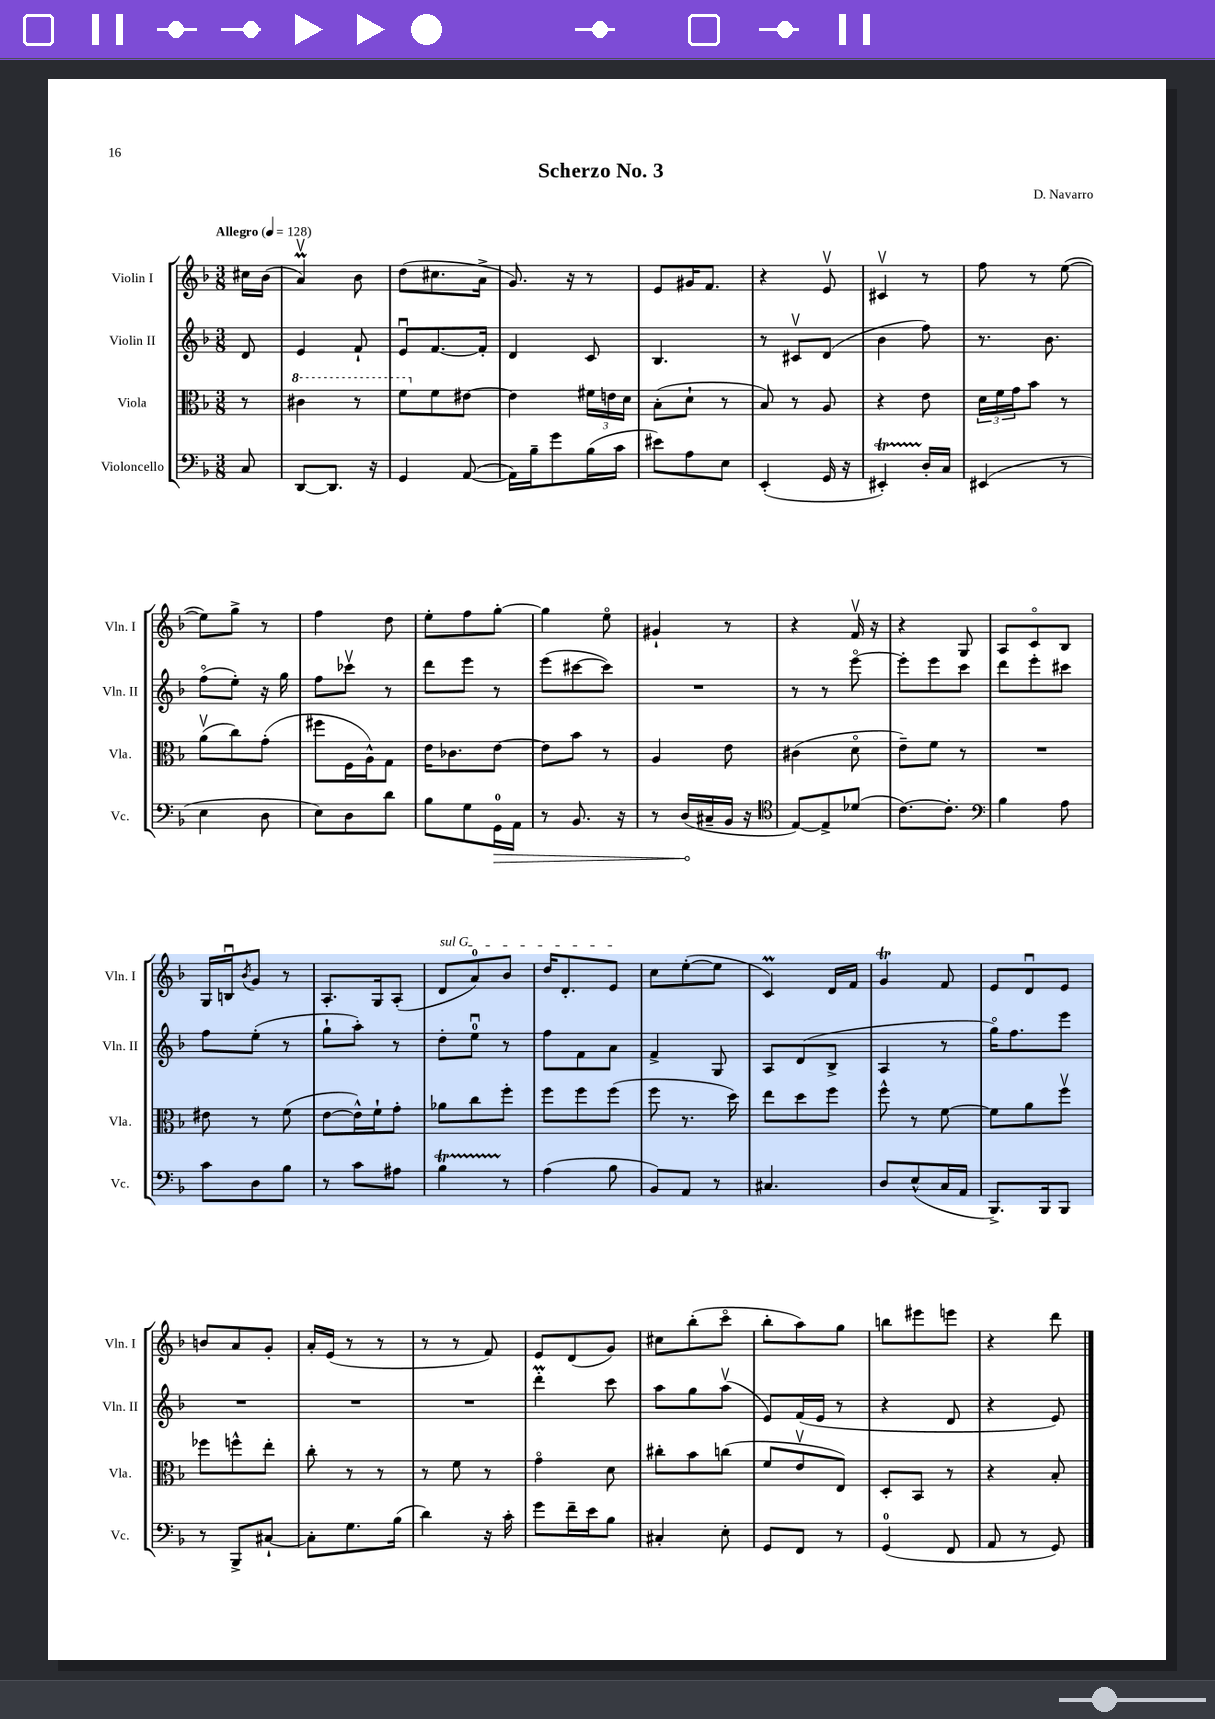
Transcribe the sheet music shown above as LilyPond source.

\header { title = "Scherzo No. 3" composer = "D. Navarro" }
<<
\new StaffGroup <<
\new Staff = "s0" \with { instrumentName = "Violin I" shortInstrumentName = "Vln. I" } {
    \clef treble \key f \major \numericTimeSignature \time 3/8 \partial 8 \tempo "Allegro" 4 = 128
    cis''16 bes'16( |
    a'4\upbow\prall) bes'8 |
    d''8( cis''8. a'16-> |
    g'8.) r16 r8 |
    e'8 gis'16 f'8. |
    r4 e'8\upbow |
    cis'4\upbow r8 |
    f''8 r8 e''8~( |
    e''8) g''8-> r8 |
    f''4 d''8 |
    e''8-. f''8 g''8~-. |
    g''4 e''8\flageolet |
    gis'4-! r8 |
    r4 f'16\upbow r16 |
    r4 g8 |
    a8 c'8\flageolet bes8 |
    g16 b16\downbow \acciaccatura { bes'8 } g'8 r8 |
    a8.-. g16 a8-.( |
    \once \override TextSpanner.bound-details.left.text = \markup { \italic "sul G" } d'8\startTextSpan a'8-0) bes'8 |
    d''16 d'8.-. e'8\stopTextSpan |
    c''8 e''8~-.( e''8 |
    c'4\prall) d'16 f'16 |
    g'4\trill f'8 |
    e'8 d'8\downbow e'8 |
    b'8 a'8 g'8-. |
    a'16-. e'16( r8 r8 |
    r8 r8 f'8) |
    e'8 d'8( g'8) |
    cis''8 bes''8-.( c'''8\flageolet |
    bes''8-. a''8) g''8 |
    b''8 eis'''8 e'''8 |
    r4 d'''8 \bar "|." |
}
\new Staff = "s1" \with { instrumentName = "Violin II" shortInstrumentName = "Vln. II" } {
    \clef treble \key f \major \numericTimeSignature \time 3/8 \partial 8
    d'8 |
    e'4 f'8-! |
    e'8\downbow f'8.~ f'16-. |
    d'4 c'8 |
    bes4. |
    r8 cis'8\upbow d'8( |
    bes'4 f''8) |
    r8. bes'8. |
    f''8\flageolet( e''8-.) r16 g''16 |
    f''8 ces'''8\upbow r8 |
    d'''8 e'''8 r8 |
    e'''8( cis'''8~ cis'''8) |
    R4. |
    r8 r8 e'''8~\flageolet |
    e'''8-. e'''8 c'''8 |
    d'''8 e'''8-. cis'''8 |
    f''8 e''8-.( r8 |
    g''8-! a''8-.) r8 |
    d''8-. e''8-0\downbow r8 |
    f''8 f'8 a'8 |
    f'4-> g8 |
    a8 d'8( bes8-> |
    a4 r8 |
    g''16\flageolet) f''8. e'''8 |
    R4. |
    R4. |
    R4. |
    d'''4-.\prall c'''8 |
    a''8 g''8 a''8\upbow( |
    e'8) f'16( e'16 r8 |
    r4 d'8 |
    r4 e'8) \bar "|." |
}
\new Staff = "s2" \with { instrumentName = "Viola" shortInstrumentName = "Vla." } {
    \clef alto \key f \major \numericTimeSignature \time 3/8 \partial 8
    r8 |
    \ottava #1 cis''4 r8 |
    f''8 \ottava #0 f'8 eis'8~ |
    eis'4 \tuplet 3/2 { fis'16 e'16 d'16 } |
    bes8-.( d'8-! r8 |
    bes8) r8 a8 |
    r4 e'8 |
    \tuplet 3/2 { d'16 f'16 g'16 } bes'8 r8 |
    a'8\upbow( c''8) g'8-.( |
    fis''8 f16 a16-^) g8 |
    e'16 ces'8. e'8~ |
    e'8 bes'8 r8 |
    a4 e'8 |
    cis'4( d'8\flageolet |
    e'8--) f'8 r8 |
    R4. |
    eis'8 r8 f'8( |
    e'8~ e'16-^) f'16-! g'8-. |
    aes'8 c''8 f''8-. |
    f''8 f''8 f''8( |
    f''8 r8. d''16) |
    e''8 d''8 f''8 |
    f''8-^ r8 f'8~ |
    f'8 a'8 f''8\upbow |
    fes''8 f''8-^ e''8-. |
    c''8-. r8 r8 |
    r8 f'8 r8 |
    g'4\flageolet d'8 |
    cis''8-. bes'8 c''8( |
    f'8 e'8\upbow e8) |
    d8-. bes,8 r8 |
    r4 bes8-. \bar "|." |
}
\new Staff = "s3" \with { instrumentName = "Violoncello" shortInstrumentName = "Vc." } {
    \clef bass \key f \major \numericTimeSignature \time 3/8 \partial 8
    c8 |
    d,8~ d,8. r16 |
    g,4 a,8~( |
    a,16) bes16-- g'8 bes16( c'16 |
    eis'8) a8 e8 |
    e,4-.( g,16 r16 |
    eis,4-.\startTrillSpan) d16-.\stopTrillSpan c16 |
    eis,4( r8 |
    e4 d8 |
    e8) d8 d'8 |
    bes8 g8 \once \override Hairpin.circled-tip = ##t g,16-0\> a,16 |
    r8 bes,8. r16 |
    r8 d16\!( cis16-- bes,16 r16 |
    \clef tenor e8~) e8-> des'8( |
    c'8.~) c'8.-. |
    \clef bass bes4 a8 |
    c'8 d8 bes8 |
    r8 c'8 ais8 |
    bes4\startTrillSpan r8\stopTrillSpan |
    a4( bes8 |
    bes,8) a,8 r8 |
    cis4. |
    d8 e8-^( c16 a,16 |
    bes,,8.->) bes,,16 bes,,8 |
    r8 bes,,8-> cis8~-! |
    cis8-. g8. bes16( |
    d'4) r16 c'16-. |
    g'8 f'16-- e'16 bes8 |
    cis4-. e8-. |
    g,8 f,8 r8 |
    g,4-0( f,8 |
    a,8 r8 g,8) \bar "|." |
}
>>
>>
\layout { \context { \Score \remove "Bar_number_engraver" } }
